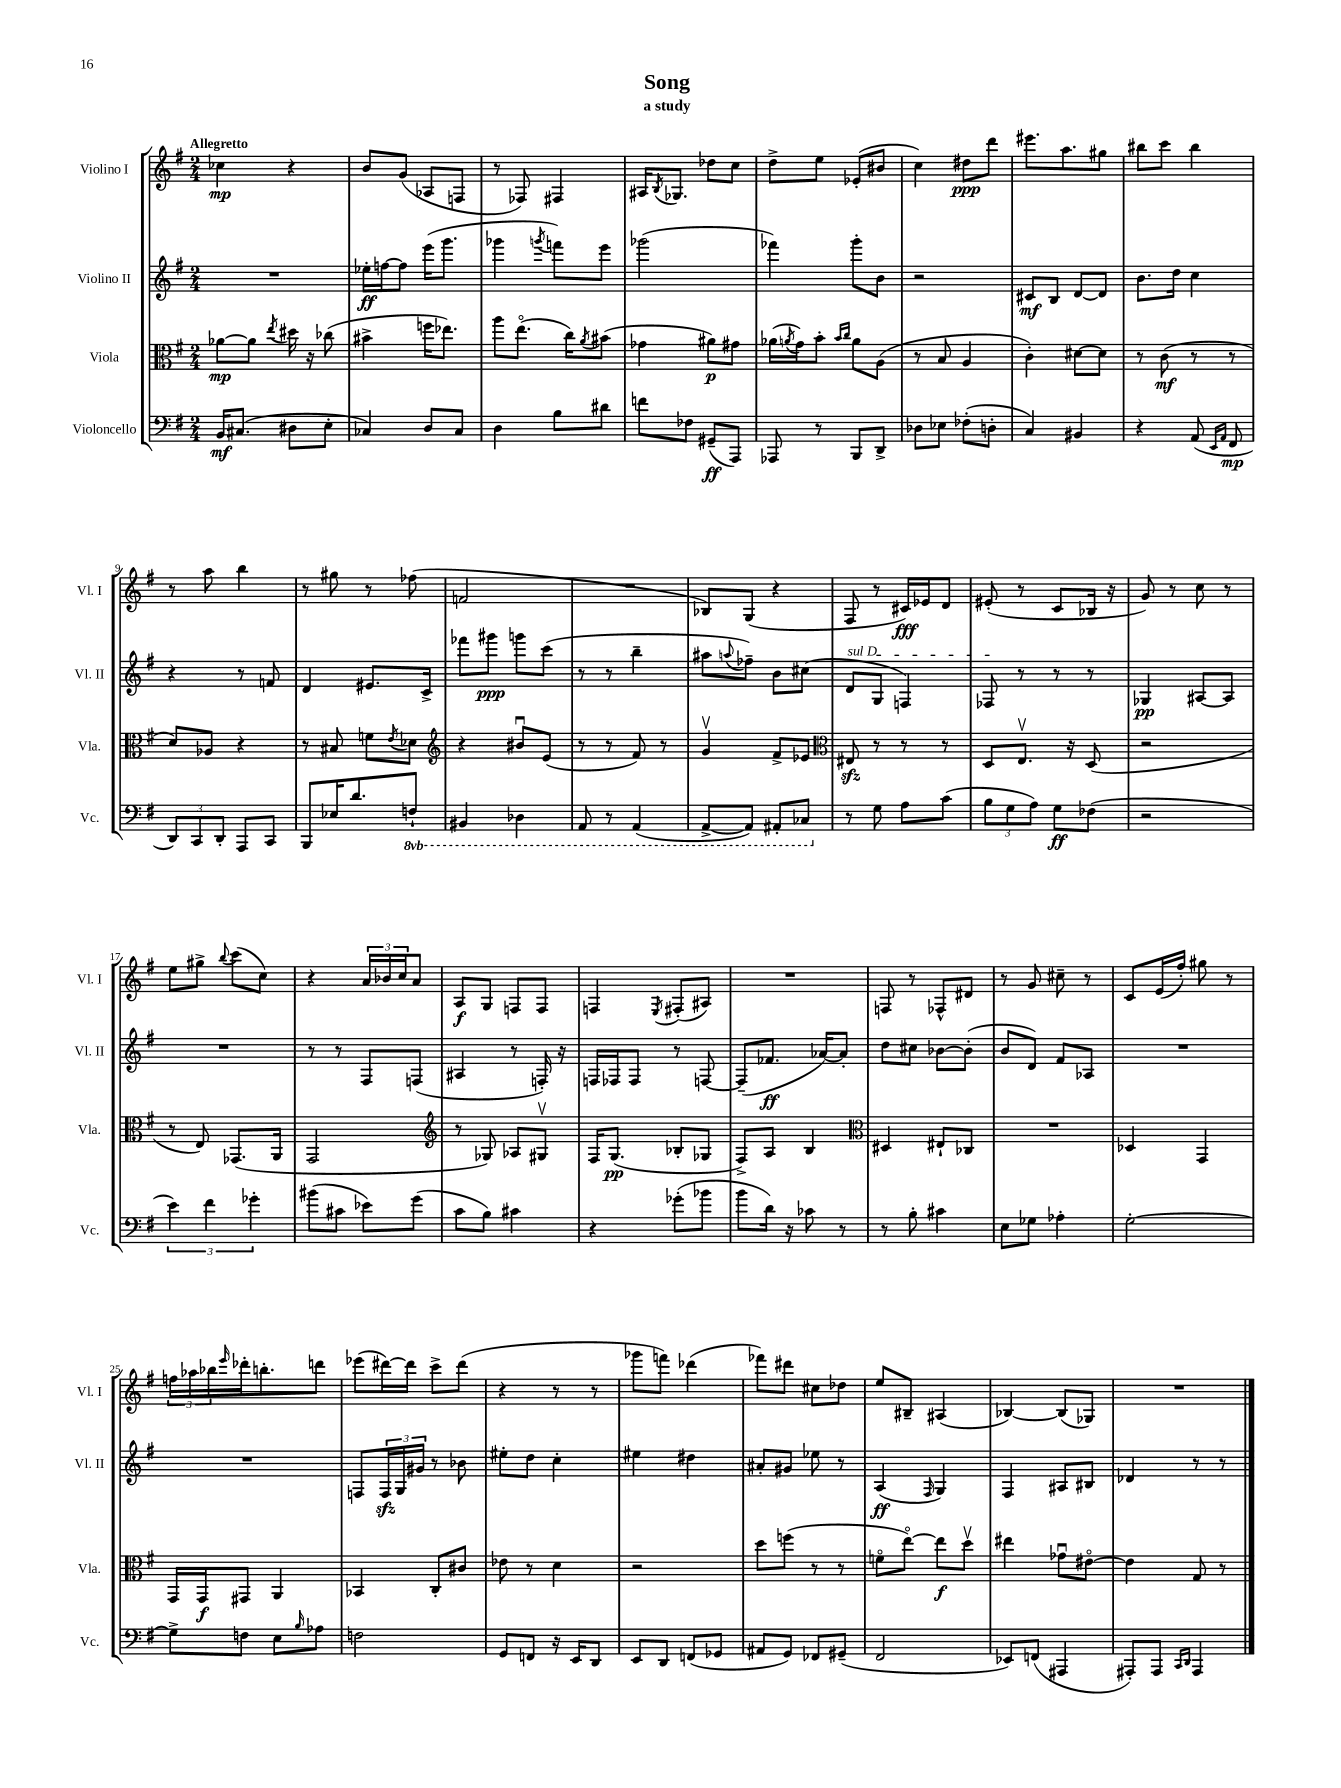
\header { title = "Song" subtitle = "a study" }
<<
\new StaffGroup <<
\new Staff = "s0" \with { instrumentName = "Violino I" shortInstrumentName = "Vl. I" } {
    \clef treble \key g \major \numericTimeSignature \time 2/4 \tempo "Allegretto"
    ces''4\mp r4 |
    b'8 g'8( aes8 f8 |
    r8 fes8) fis4 |
    ais16 \acciaccatura { b8 } ges8. des''8 c''8 |
    d''8-> e''8 ees'8-.( bis'8 |
    c''4) dis''8\ppp d'''8 |
    eis'''8. a''8. gis''8 |
    bis''8 c'''8 bis''4 |
    r8 a''8 b''4 |
    r8 gis''8 r8 fes''8( |
    f'2 |
    R2 |
    bes8) g8( r4 |
    fis8 r8 cis'16\fff) ees'16 d'8 |
    eis'8-.( r8 c'8 bes16 r16 |
    g'8) r8 c''8 r8 |
    e''8 gis''8-> \appoggiatura { b''8 } c'''8( c''8) |
    r4 \tuplet 3/2 { a'16 bes'16 c''16 } a'8 |
    a8\f g8 f8 f8 |
    f4 \acciaccatura { e8 } fis8-.( ais8) |
    R2 |
    f8 r8 fes8-^ dis'8 |
    r8 g'8 cis''8-- r8 |
    c'8 e'16( fis''16-.) gis''8 r8 |
    \tuplet 3/2 { f''16 aes''16 bes''16 } \grace { e'''16 } des'''16-. b''8.-. d'''8 |
    ees'''8( dis'''16~) dis'''16 c'''8-> dis'''8( |
    r4 r8 r8 |
    ges'''8 f'''8) des'''4( |
    fes'''8) dis'''8 cis''8 des''8 |
    e''8 bis8-- ais4( |
    bes4~) bes8( ges8) |
    R2 \bar "|." |
}
\new Staff = "s1" \with { instrumentName = "Violino II" shortInstrumentName = "Vl. II" } {
    \clef treble \key g \major \numericTimeSignature \time 2/4
    R2 |
    ees''16-.\ff f''16~ f''8 e'''16( g'''8. |
    ges'''4 \acciaccatura { g'''8 } f'''8) e'''8 |
    ges'''2( |
    fes'''4) g'''8-. b'8 |
    r2 |
    cis'8\mf b8 d'8~ d'8 |
    b'8. d''16 c''4 |
    r4 r8 f'8 |
    d'4 eis'8. c'16-> |
    fes'''8 gis'''8\ppp g'''8 c'''8( |
    r8 r8 b''4-- |
    ais''8 \appoggiatura { a''8 } fes''8--) b'8 cis''8( |
    \once \override TextSpanner.bound-details.left.text = \markup { \italic "sul D" } d'8\startTextSpan g8 f4) |
    fes8\stopTextSpan r8 r8 r8 |
    ges4\pp ais8~ ais8 |
    R2 |
    r8 r8 fis8 f8( |
    ais4 r8 f16-.) r16 |
    f16 fes16 fes8 r8 f8~ |
    f8--( fes'8.\ff aes'16~) aes'8-. |
    d''8 cis''8 bes'8~ bes'8-.( |
    b'8 d'8) fis'8 aes8 |
    R2 |
    R2 |
    f8 \tuplet 3/2 { f16\sfz g16 gis'16 } r8 bes'8 |
    eis''8-. d''8 c''4-. |
    eis''4 dis''4 |
    ais'8-. gis'8 ees''8 r8 |
    a4\ff( \grace { fis16 } g4) |
    fis4 ais8 bis8 |
    des'4 r8 r8 \bar "|." |
}
\new Staff = "s2" \with { instrumentName = "Viola" shortInstrumentName = "Vla." } {
    \clef alto \key g \major \numericTimeSignature \time 2/4
    aes'8~\mp aes'8 \acciaccatura { e''8 } dis''16 r16 ces''8( |
    bis'4-> f''16 ees''8.) |
    a''8 e''8.\flageolet( c''16) \acciaccatura { a'8 } bis'8( |
    ges'4 ais'8\p) gis'8 |
    aes'16( \acciaccatura { a'8 } g'16) b'8-. \grace { b'16 c''16 } a'8 a8( |
    r8 b8 a4 |
    c'4-.) dis'8~ dis'8 |
    r8 c'8\mf( r8 r8 |
    d'8) aes8 r4 |
    r8 bis8 f'8 \acciaccatura { e'8 } des'8 |
    \clef treble r4 bis'8\downbow e'8( |
    r8 r8 fis'8) r8 |
    g'4\upbow fis'8-> ees'8 |
    \clef alto eis8\sfz r8 r8 r8 |
    d8 e8.\upbow r16 d8( |
    r2 |
    r8 e8) ges,8.( a,16 |
    g,2 |
    \clef treble r8 ges8) aes8 gis8\upbow |
    fis16 g8.\pp( bes8-. ges8 |
    fis8->) a8 b4 |
    \clef alto dis4 eis8-! ces8 |
    R2 |
    des4 g,4 |
    g,16 g,16\f gis,8 a,4 |
    bes,4 c8-. cis'8 |
    ees'8 r8 d'4 |
    r2 |
    d''8 f''8( r8 r8 |
    f'8\flageolet e''8~\flageolet) e''8\f d''8\upbow |
    eis''4 ges'8\downbow eis'8~\flageolet |
    eis'4 g8 r8 \bar "|." |
}
\new Staff = "s3" \with { instrumentName = "Violoncello" shortInstrumentName = "Vc." } {
    \clef bass \key g \major \numericTimeSignature \time 2/4 \set Staff.ottavationMarkups = #ottavation-simple-ordinals
    b,16\mf cis8.( dis8 e8-. |
    ces4) d8 ces8 |
    d4 b8 dis'8 |
    f'8 fes8 gis,8--\ff( a,,8) |
    aes,,8 r8 b,,8 d,8-> |
    des8 ees8 fes8-.( d8-. |
    c4) bis,4 |
    r4 a,8( \grace { e,16 a,16 } fis,8\mp |
    \tuplet 3/2 { d,8) c,8 d,8-. } a,,8 c,8 |
    b,,8 ees16 d'8. \ottava #-1 f,8-! |
    bis,,4 des,4 |
    a,,8 r8 a,,4( |
    a,,8~-> a,,8) ais,,8-. ces,8 \ottava #0 |
    r8 g8 a8 c'8( |
    \tuplet 3/2 { b8 g8 a8) } g8\ff fes8( |
    r2 |
    \tuplet 3/2 { e'4) fis'4 ges'4-. } |
    bis'8( cis'8 ees'8) g'8( |
    c'8 b8) cis'4 |
    r4 ges'8-.( bes'8 |
    b'8 d'16) r16 ces'8 r8 |
    r8 b8-. cis'4 |
    e8 ges8 aes4-. |
    g2~-. |
    g8-> f8 e8 \grace { b16 } aes8 |
    f2 |
    g,8 f,8 r16 e,16 d,8 |
    e,8 d,8 f,8( ges,8 |
    ais,8 g,8) fes,8 gis,8--( |
    fis,2 |
    ees,8) f,8( ais,,4 |
    ais,,8-.) ais,,8 \grace { c,16 d,16 } ais,,4 \bar "|." |
}
>>
>>
